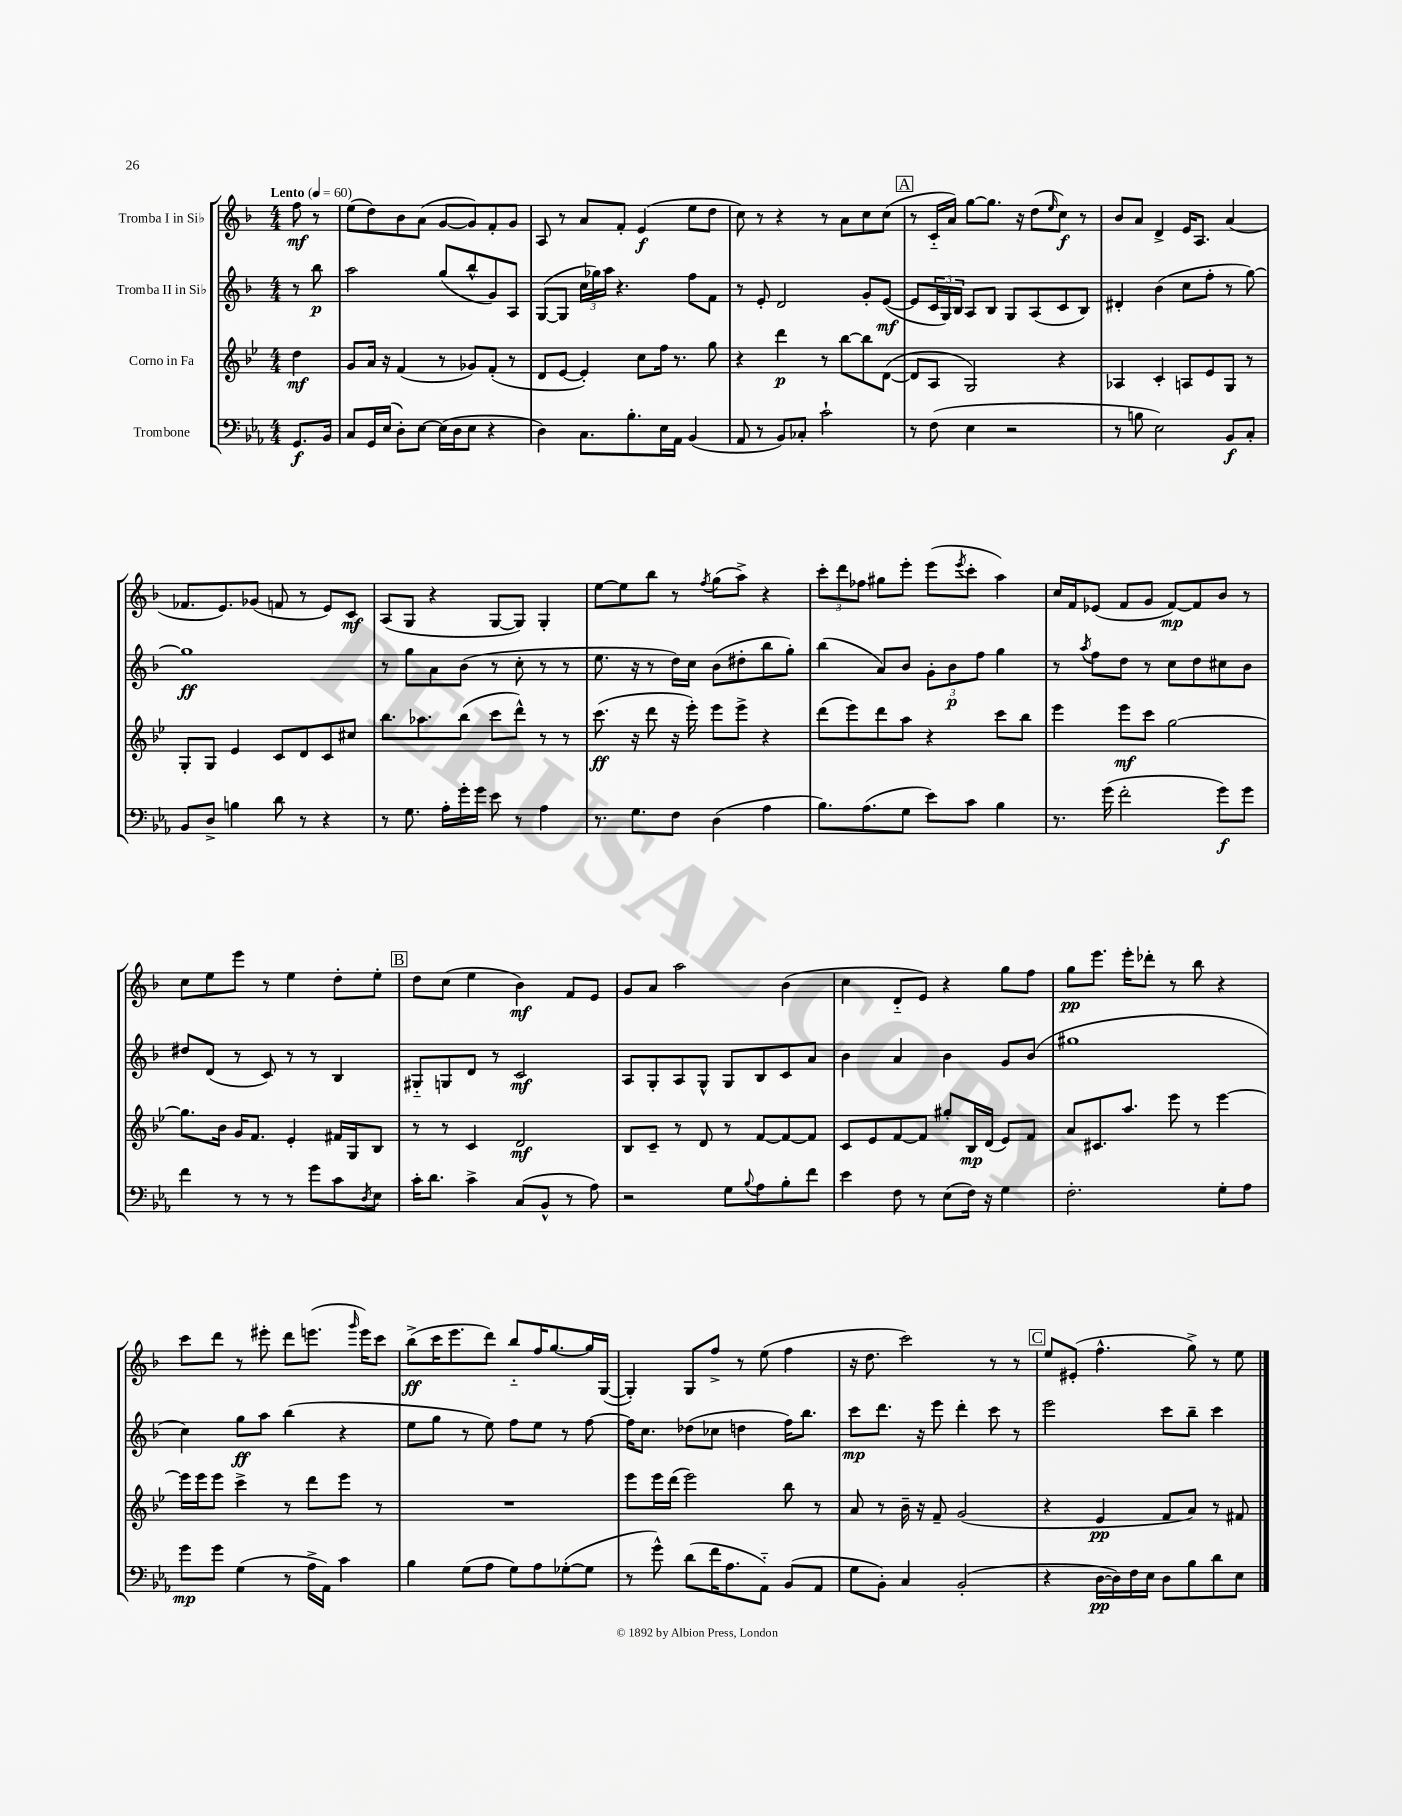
<<
\new StaffGroup <<
\new Staff = "s0" \with { instrumentName = "Tromba I in Sib" } {
    \clef treble \key f \major \numericTimeSignature \time 4/4 \partial 4 \tempo "Lento" 4 = 60
    f''8\mf r8 |
    e''8( d''8) bes'8 a'8( g'8~ g'8) f'8-. g'8 |
    a8 r8 a'8 f'8-. e'4\f( e''8 d''8 |
    c''8) r8 r4 r8 a'8 c''8 c''8( |
    \mark \markup { \box "A" } r8 c'16-_ a'16) g''8~ g''8. r16 d''8( \grace { e''16 } c''8\f) r8 |
    bes'8 a'8 d'4-> e'16 a8. a'4( |
    fes'8. e'8.) ges'8( f'8 r8 e'8) c'8\mf |
    a8( g8 r4 g8~ g8) g4-. |
    e''8~ e''8 bes''8 r8 \acciaccatura { f''8 } g''8( a''8->) r4 |
    \tuplet 3/2 { c'''8-. d'''8 fes''8 } gis''8 e'''8-. e'''8( \acciaccatura { e'''8 } c'''8-. a''4) |
    c''16 f'16 ees'8( f'8 g'8 f'8~\mp) f'8 bes'8 r8 |
    c''8 e''8 e'''8 r8 e''4 d''8-. e''8-. |
    \mark \markup { \box "B" } d''8 c''8( e''4 bes'4\mf) f'8 e'8 |
    g'8 a'8 a''2 bes'4( |
    c''4 d'8-_ e'8) r4 g''8 f''8 |
    g''8\pp e'''8. e'''16-. des'''8-. r8 bes''8 r4 |
    c'''8 d'''8 r8 eis'''8-. d'''8 e'''8.( \grace { g'''16 } e'''16) c'''8 |
    bes''8->\ff( c'''16 e'''8. d'''8) bes''8-_ f''16 g''8.~ g''16 g16~( |
    g4-.) g8 f''8-> r8 e''8( f''4 |
    r16 d''8. c'''2) r8 r8 |
    \mark \markup { \box "C" } e''8 eis'8-.( f''4.-^ g''8->) r8 e''8 \bar "|." |
}
\new Staff = "s1" \with { instrumentName = "Tromba II in Sib" } {
    \clef treble \key f \major \numericTimeSignature \time 4/4 \partial 4
    r8 bes''8\p |
    a''2 g''8( bes''8-^ g'8) a8 |
    g8~( g8 \tuplet 3/2 { c''16 ges''16) a''16 } r4. f''8 f'8 |
    r8 e'8-. d'2 g'8-. e'8~\mf( |
    \mark \markup { \box "A" } e'8 \tuplet 3/2 { c'16 g16) bes16 } a8 bes8 g8 a8( c'8 bes8) |
    dis'4-. bes'4( c''8 f''8-. r8 g''8~) |
    g''1\ff |
    r8 g''8 a'8 bes'8( r8 c''8-. r8 r8 |
    e''8. r16 r8 d''16) c''16 bes'8( dis''8-. bes''8 g''8-.) |
    bes''4( a'8) bes'8 \tuplet 3/2 { g'8-. bes'8\p f''8 } g''4 |
    r8 \acciaccatura { a''8 } f''8 d''8 r8 c''8 d''8 cis''8 bes'8 |
    dis''8 d'8( r8 c'8) r8 r8 bes4 |
    \mark \markup { \box "B" } gis8-_ g8 d'8 r8 c'2\mf |
    a8 g8-. a8 g8-^ g8 bes8 c'8 a'8 |
    bes'4 a'4 bes'4 g'8 bes'8( |
    gis''1 |
    c''4) g''8\ff a''8 bes''4( r4 |
    e''8 g''8 r8 e''8) f''8 e''8 r8 f''8~ |
    f''16 c''8. des''8( ces''8 d''4 f''16) bes''8. |
    c'''8\mp d'''8. r16 e'''8 d'''4-. c'''8 r8 |
    \mark \markup { \box "C" } e'''2 c'''8 bes''8-- c'''4 \bar "|." |
}
\new Staff = "s2" \with { instrumentName = "Corno in Fa" } {
    \clef treble \key bes \major \numericTimeSignature \time 4/4 \partial 4
    d''4\mf |
    g'8 a'16 r16 f'4( r8 ges'8) f'8-.( r8 |
    d'8 ees'8~ ees'4-.) c''8 f''16 r8. g''8 |
    r4 d'''4\p r8 bes''8~ bes''8 d'8~( |
    \mark \markup { \box "A" } d'8 a8 g2) r4 |
    aes4 c'4-. a8 ees'8 g8 r8 |
    g8-. g8 ees'4 c'8 d'8 c'8 cis''8 |
    bes''8. aes''8. bes''8( c'''8 d'''8-^) r8 r8 |
    c'''8.\ff( r16 d'''8 r16 ees'''16-.) ees'''8 ees'''8-> r4 |
    d'''8( ees'''8) d'''8 a''8 r4 c'''8 bes''8 |
    ees'''4 ees'''8\mf c'''8 g''2~ |
    g''8. bes'16 g'16 f'8. ees'4-. fis'16 g16 bes8 |
    \mark \markup { \box "B" } r8 r8 c'4 d'2\mf |
    bes8 c'8-- r8 d'8 r8 f'8~ f'8~ f'8 |
    c'8 ees'8 f'8~ f'8 gis''8-. bes16\mp d'16( ees'8) f'8 |
    a'8 cis'8. a''8. ees'''8 r8 ees'''4~ |
    ees'''16 ees'''16 ees'''8 c'''4-> r8 d'''8 ees'''8 r8 |
    R1 |
    ees'''8 ees'''16 d'''16( ees'''2) bes''8 r8 |
    a'8 r8 bes'16-- r16 f'8-- g'2( |
    \mark \markup { \box "C" } r4 ees'4\pp f'8 a'8) r8 fis'8 \bar "|." |
}
\new Staff = "s3" \with { instrumentName = "Trombone" } {
    \clef bass \key ees \major \numericTimeSignature \time 4/4 \partial 4
    g,8.\f bes,16 |
    c8 g,16 ees16( d8-.) ees8~ ees16( d16 ees8 r4 |
    d4) c8. bes8.-. ees16 aes,16 bes,4( |
    aes,8 r8 bes,8) ces8-. c'2-! |
    \mark \markup { \box "A" } r8 f8( ees4 r2 |
    r8 b8 ees2) bes,8\f c8-. |
    bes,8 d8-> b4 d'8 r8 r4 |
    r8 g8. aes16-. g'16-. g'16 ees'8 r8 aes4 |
    r8. g8. f8 d4( aes4 |
    bes8.) aes8.( g8 ees'8) c'8 bes4 |
    r8. g'16( f'2-. g'8\f) g'8 |
    f'4 r8 r8 r8 g'8 c'8 \acciaccatura { d8 } ees8 |
    \mark \markup { \box "B" } c'16-. d'8. c'4-> c8( bes,8-^ r8 aes8) |
    r2 g8 \appoggiatura { bes8 } aes8 bes8-. f'8 |
    ees'4 f8 r8 ees8( f16) r16 g4 |
    f2.-. g8-. aes8 |
    g'8\mp g'8 g4( r8 aes16-> aes,16) c'4 |
    bes4 g8( aes8 g8) aes8 ges8~-.( ges8 |
    r8 g'8-^) d'8( f'16 aes8. aes,8-_) bes,8( aes,8 |
    g8 bes,8-.) c4 bes,2-.( |
    \mark \markup { \box "C" } r4 d16~\pp d16) f16 ees16 d8 bes8 d'8 ees8 \bar "|." |
}
>>
>>
\layout { \context { \Score \remove "Bar_number_engraver" } }
